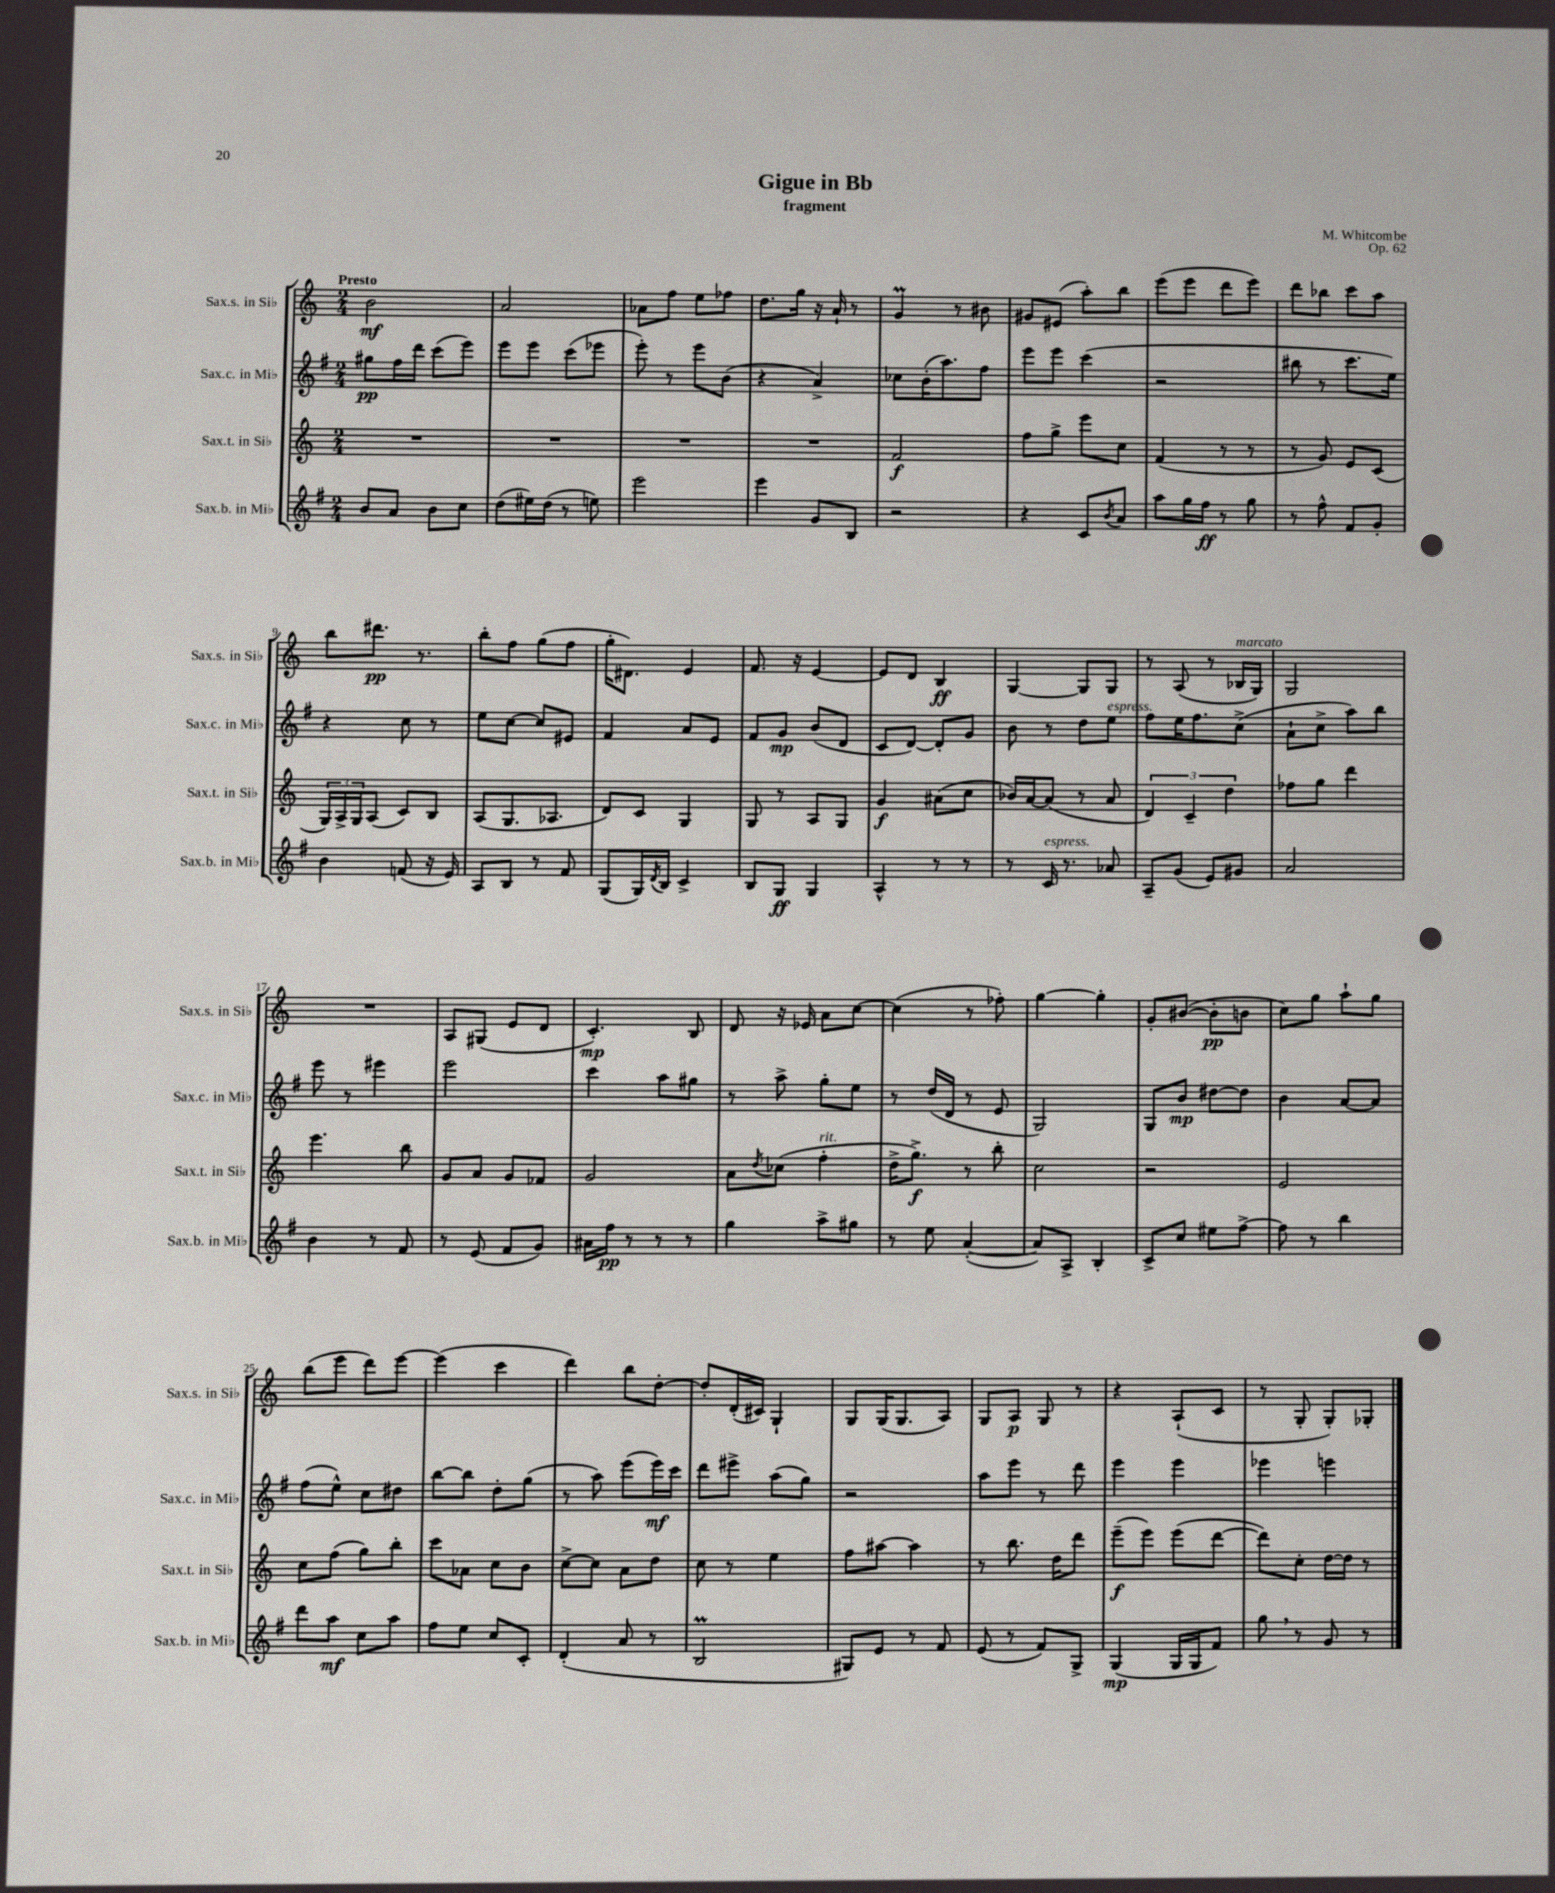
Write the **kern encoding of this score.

**kern	**dynam	**kern	**dynam	**kern	**dynam	**kern	**dynam
*part4	*part4	*part3	*part3	*part2	*part2	*part1	*part1
*staff4	*staff4	*staff3	*staff3	*staff2	*staff2	*staff1	*staff1
*I"Sax.b. in Mi♭	*	*I"Sax.t. in Si♭	*	*I"Sax.c. in Mi♭	*	*I"Sax.s. in Si♭	*
*I'Sax.b. in Mi♭	*	*I'Sax.t. in Si♭	*	*I'Sax.c. in Mi♭	*	*I'Sax.s. in Si♭	*
*clefG2	*	*clefG2	*	*clefG2	*	*clefG2	*
*k[f#]	*	*k[]	*	*k[f#]	*	*k[]	*
*M2/4	*	*M2/4	*	*M2/4	*	*M2/4	*
=1	=1	=1	=1	=1	=1	=1	=1
!	!	!	!	!	!	!LO:TX:a:B:t=Presto	!
8b/L	.	2r	.	8gg#X\L	pp	2b\	mf
8a/J	.	.	.	16ff#\L	.	.	.
.	.	.	.	16ddd\JJ	.	.	.
8b\L	.	.	.	(8ccc\L	.	.	.
8cc\J	.	.	.	8eee\J)	.	.	.
=2	=2	=2	=2	=2	=2	=2	=2
(8dd\L	.	2r	.	8eee\L	.	2a/	.
16ee#X\L)	.	.	.	8eee\J	.	.	.
(16dd\JJ	.	.	.	.	.	.	.
8r	.	.	.	(8ccc\L	.	.	.
8een\)	.	.	.	8eee-X\J	.	.	.
=3	=3	=3	=3	=3	=3	=3	=3
2eee\	.	2r	.	8eee'\)	.	8a-X\L	.
.	.	.	.	8r	.	8ff\J	.
.	.	.	.	8eee\L	.	8ee\L	.
.	.	.	.	(8b\J	.	8ff-X\J	.
=4	=4	=4	=4	=4	=4	=4	=4
4eee\	.	2r	.	4r	.	8.dd\L	.
.	.	.	.	.	.	16gg\Jk	.
8g/L	.	.	.	4a^/)	.	16r	.
.	.	.	.	.	.	16a`/	.
8B/J	.	.	.	.	.	8r	.
=5	=5	=5	=5	=5	=5	=5	=5
2r	.	2f/	f	8cc-X\L	.	4gM/	.
.	.	.	.	(16b'\K	.	.	.
.	.	.	.	8.aa\)	.	.	.
.	.	.	.	.	.	8r	.
.	.	.	.	8ff#\J	.	8b#X\	.
=6	=6	=6	=6	=6	=6	=6	=6
4r	.	8ff\L	.	8eee\L	.	8g#X/L	.
.	.	8gg^\J	.	8eee\J	.	(8e#X/J	.
8c/L	.	8eee\L	.	(4ccc\	.	8aa'\L)	.
8qb/	.	.	.	.	.	.	.
8a/J	.	8cc\J	.	.	.	8bb\J	.
=7	=7	=7	=7	=7	=7	=7	=7
8aa\L	.	(4f/	.	2r	.	(8eee\L	.
16gg\L	.	.	.	.	.	8eee\J	.
16ff#\JJ	ff	.	.	.	.	.	.
8r	.	8r	.	.	.	8ddd\L	.
8gg\	.	8r	.	.	.	8eee\J)	.
=8	=8	=8	=8	=8	=8	=8	=8
8r	.	8r	.	8bb#X\	.	8ddd\L	.
8ff#^^\	.	8g/)	.	8r	.	8bb-X\J	.
8f#/L	.	8e/L	.	8.ccc\L	.	8ccc\L	.
8g'/J	.	(8c/J	.	.	.	8aa\J	.
.	.	.	.	16ee\Jk)	.	.	.
!!LO:LB:g=z
=9	=9	=9	=9	=9	=9	=9	=9
4b\	.	24G/LL)	.	4r	.	8bb\L	.
.	.	24A^/	.	.	.	.	.
.	.	24G/J	.	.	.	.	.
.	.	(8A/J	.	.	.	8.ddd#X\J	pp
(8fn/	.	8c/L)	.	8cc\	.	.	.
.	.	.	.	.	.	8.r	.
16r	.	8B/J	.	8r	.	.	.
16e/)	.	.	.	.	.	.	.
=10	=10	=10	=10	=10	=10	=10	=10
8A/L	.	(8A/L	.	8ee\L	.	8bb'\L	.
8B/J	.	8.G/	.	[8cc\J	.	8ff\J	.
8r	.	.	.	8cc/L]	.	(8gg\L	.
.	.	8.A-X/J	.	.	.	.	.
8f#/	.	.	.	8e#X/J	.	8ff\J	.
=11	=11	=11	=11	=11	=11	=11	=11
(8G/L	.	8d/L)	.	4f#/	.	16gg'\KL	.
.	.	.	.	.	.	8.d#X\J)	.
16G/L)	.	8c/J	.	.	.	.	.
8qd/	.	.	.	.	.	.	.
16B/JJ	.	.	.	.	.	.	.
4c^/	.	4G/	.	8a/L	.	4e/	.
.	.	.	.	8e/J	.	.	.
=12	=12	=12	=12	=12	=12	=12	=12
8B/L	.	8G/	.	8f#/L	.	8.f/	.
8G/J	ff	8r	.	8g/J	mp	.	.
.	.	.	.	.	.	16r	.
4G/	.	8A/L	.	(8b/L	.	[4e/	.
.	.	8G/J	.	8d/J	.	.	.
=13	=13	=13	=13	=13	=13	=13	=13
4A^^/	.	4g/	f	8c/L	.	8e/L]	.
.	.	.	.	[8d/J)	.	8d/J	.
8r	.	(8a#X\L	.	8d'/L]	.	4B/	ff
8r	.	8cc\J	.	8g/J	.	.	.
=14	=14	=14	=14	=14	=14	=14	=14
8r	.	16b-X/LL)	.	8b\	.	[4G/	.
.	.	[16a/J	.	.	.	.	.
!LO:TX:a:i:t=espress.	!	!	!	!	!	!	!
16c/	.	(8a/J]	.	8r	.	.	.
8.r	.	.	.	.	.	.	.
.	.	8r	.	8dd\L	.	8G/L]	.
!	!	!	!	!LO:TX:a:i:t=espress.	!	!	!
8a-X/	.	8a/	.	8ee\J	.	8G/J	.
=15	=15	=15	=15	=15	=15	=15	=15
8A~/L	.	6d/)	.	8ff#\L	.	8r	.
(8g/J	.	.	.	16ee\K	.	(8A/	.
.	.	6c~/	.	.	.	.	.
.	.	.	.	8.ff#\	.	.	.
8e/L)	.	.	.	.	.	8r	.
.	.	6dd\	.	.	.	.	.
!	!	!	!	!	!	!LO:TX:a:i:t=marcato	!
8g#X/J	.	.	.	(8cc^\J	.	16B-X/LL	.
.	.	.	.	.	.	16G/JJ)	.
=16	=16	=16	=16	=16	=16	=16	=16
2a/	.	8ff-X\L	.	8a`\L	.	2G/	.
.	.	8gg\J	.	8cc^\J	.	.	.
.	.	4ddd\	.	8aa\L)	.	.	.
.	.	.	.	8bb\J	.	.	.
!!LO:LB:g=z
=17	=17	=17	=17	=17	=17	=17	=17
4b\	.	4.eee\	.	8eee\	.	2r	.
.	.	.	.	8r	.	.	.
8r	.	.	.	4eee#X\	.	.	.
8f#/	.	8bb\	.	.	.	.	.
=18	=18	=18	=18	=18	=18	=18	=18
8r	.	8g/L	.	2eee\	.	8A/L	.
(8e/	.	8a/J	.	.	.	(8G#X/J	.
8f#/L	.	8g/L	.	.	.	8e/L	.
8g/J)	.	8f-X/J	.	.	.	8d/J	.
=19	=19	=19	=19	=19	=19	=19	=19
16a#X\LL	.	2g/	.	4ccc\	.	4.c'/)	mp
16ff#\JJ	pp	.	.	.	.	.	.
8r	.	.	.	.	.	.	.
8r	.	.	.	8aa\L	.	.	.
8r	.	.	.	8gg#X\J	.	8B/	.
=20	=20	=20	=20	=20	=20	=20	=20
4gg\	.	8a\L	.	8r	.	8d/	.
.	.	8qdd/	.	.	.	.	.
.	.	(8cc-X\J	.	8aa^\	.	16r	.
.	.	.	.	.	.	16e-X/	.
!	!	!LO:TX:a:i:t=rit.	!	!	!	!	!
8aa^\L	.	4ff'\	.	8gg'\L	.	8a\L	.
8gg#X\J	.	.	.	8ee\J	.	[8cc\J	.
=21	=21	=21	=21	=21	=21	=21	=21
8r	.	16dd^\KL	.	8r	.	(4cc\]	.
.	.	8.gg^\J)	f	.	.	.	.
8ee\	.	.	.	(16dd/LL	.	.	.
.	.	.	.	16d/JJ	.	.	.
([4a'/	.	8r	.	8r	.	8r	.
.	.	8bb'\	.	8e/	.	8ff-X'\)	.
=22	=22	=22	=22	=22	=22	=22	=22
8a/L])	.	2cc\	.	2G/)	.	[4gg\	.
8A^/J	.	.	.	.	.	.	.
4B'/	.	.	.	.	.	4gg'\]	.
=23	=23	=23	=23	=23	=23	=23	=23
8c^/L	.	2r	.	8G/L	.	8g'/L	.
8cc/J	.	.	.	8b/J	mp	([8b#X/J	.
8ee#X\L	.	.	.	[8dd#X\L	.	8b#'\L]	pp
[8ff#^\J	.	.	.	8dd#\J]	.	8bn\J	.
=24	=24	=24	=24	=24	=24	=24	=24
8ff#\]	.	2e/	.	4b\	.	8cc\L)	.
8r	.	.	.	.	.	8gg\J	.
4bb\	.	.	.	[8a/L	.	8aa`\L	.
.	.	.	.	8a/J]	.	8gg\J	.
!!LO:LB:g=z
=25	=25	=25	=25	=25	=25	=25	=25
8ddd\L	.	8cc\L	.	(8ff#\L	.	(8bb\L	.
8aa\J	mf	(8ff\J	.	8ee^^\J)	.	8eee\J	.
8cc\L	.	8gg\L)	.	8cc\L	.	8ddd\L)	.
8aa\J	.	8bb'\J	.	8dd#X\J	.	[8eee\J	.
=26	=26	=26	=26	=26	=26	=26	=26
8ff#\L	.	8ccc\L	.	[8bb\L	.	(4eee\]	.
8ee\J	.	8a-X\J	.	8bb\J]	.	.	.
8cc/L	.	8cc\L	.	8dd'\L	.	4ccc\	.
8c'/J	.	8b\J	.	(8gg\J	.	.	.
=27	=27	=27	=27	=27	=27	=27	=27
(4d'/	.	[8cc^\L	.	8r	.	4ddd\)	.
.	.	8cc\J]	.	8aa\)	.	.	.
8a/	.	8a\L	.	(8eee\L	.	8bb\L	.
8r	.	8dd\J	.	16eee\L)	mf	[8dd'\J	.
.	.	.	.	16ccc\JJ	.	.	.
=28	=28	=28	=28	=28	=28	=28	=28
2Bm/	.	8cc\	.	8ddd\L	.	8dd'/L]	.
.	.	8r	.	8eee#X^\J	.	(16d'/L	.
.	.	.	.	.	.	16c#X/JJ)	.
.	.	4ee\	.	(8aa\L	.	4G`/	.
.	.	.	.	8gg\J)	.	.	.
=29	=29	=29	=29	=29	=29	=29	=29
8G#X/L)	.	8ff\L	.	2r	.	8G/L	.
8e/J	.	[8aa#X\J	.	.	.	(16G/K	.
.	.	.	.	.	.	8.G/	.
8r	.	4aa#\]	.	.	.	.	.
8f#/	.	.	.	.	.	8A/J)	.
=30	=30	=30	=30	=30	=30	=30	=30
(8e/	.	8r	.	8aa\L	.	8G/L	.
8r	.	8.bb\	.	8eee\J	.	8A/J	p
8f#/L)	.	.	.	8r	.	8G/	.
.	.	16dd\KL	.	.	.	.	.
8G^/J	.	8ddd\J	.	8ddd\	.	8r	.
=31	=31	=31	=31	=31	=31	=31	=31
(4G/	mp	(8eee~\L	f	4eee\	.	4r	.
.	.	8eee\J)	.	.	.	.	.
16G/LL	.	(8eee\L	.	4eee\	.	(8A`/L	.
16G/J	.	.	.	.	.	.	.
8f#/J)	.	[8ddd\J	.	.	.	8c/J	.
=32	=32	=32	=32	=32	=32	=32	=32
8gg,\	.	8ddd\L])	.	4eee-X\	.	8r	.
8r	.	8cc'\J	.	.	.	8G'/	.
8g/	.	[16dd\LL	.	4eeen\	.	8G'/L)	.
.	.	16dd\JJ]	.	.	.	.	.
8r	.	8r	.	.	.	8G-X'/J	.
==	==	==	==	==	==	==	==
*-	*-	*-	*-	*-	*-	*-	*-
